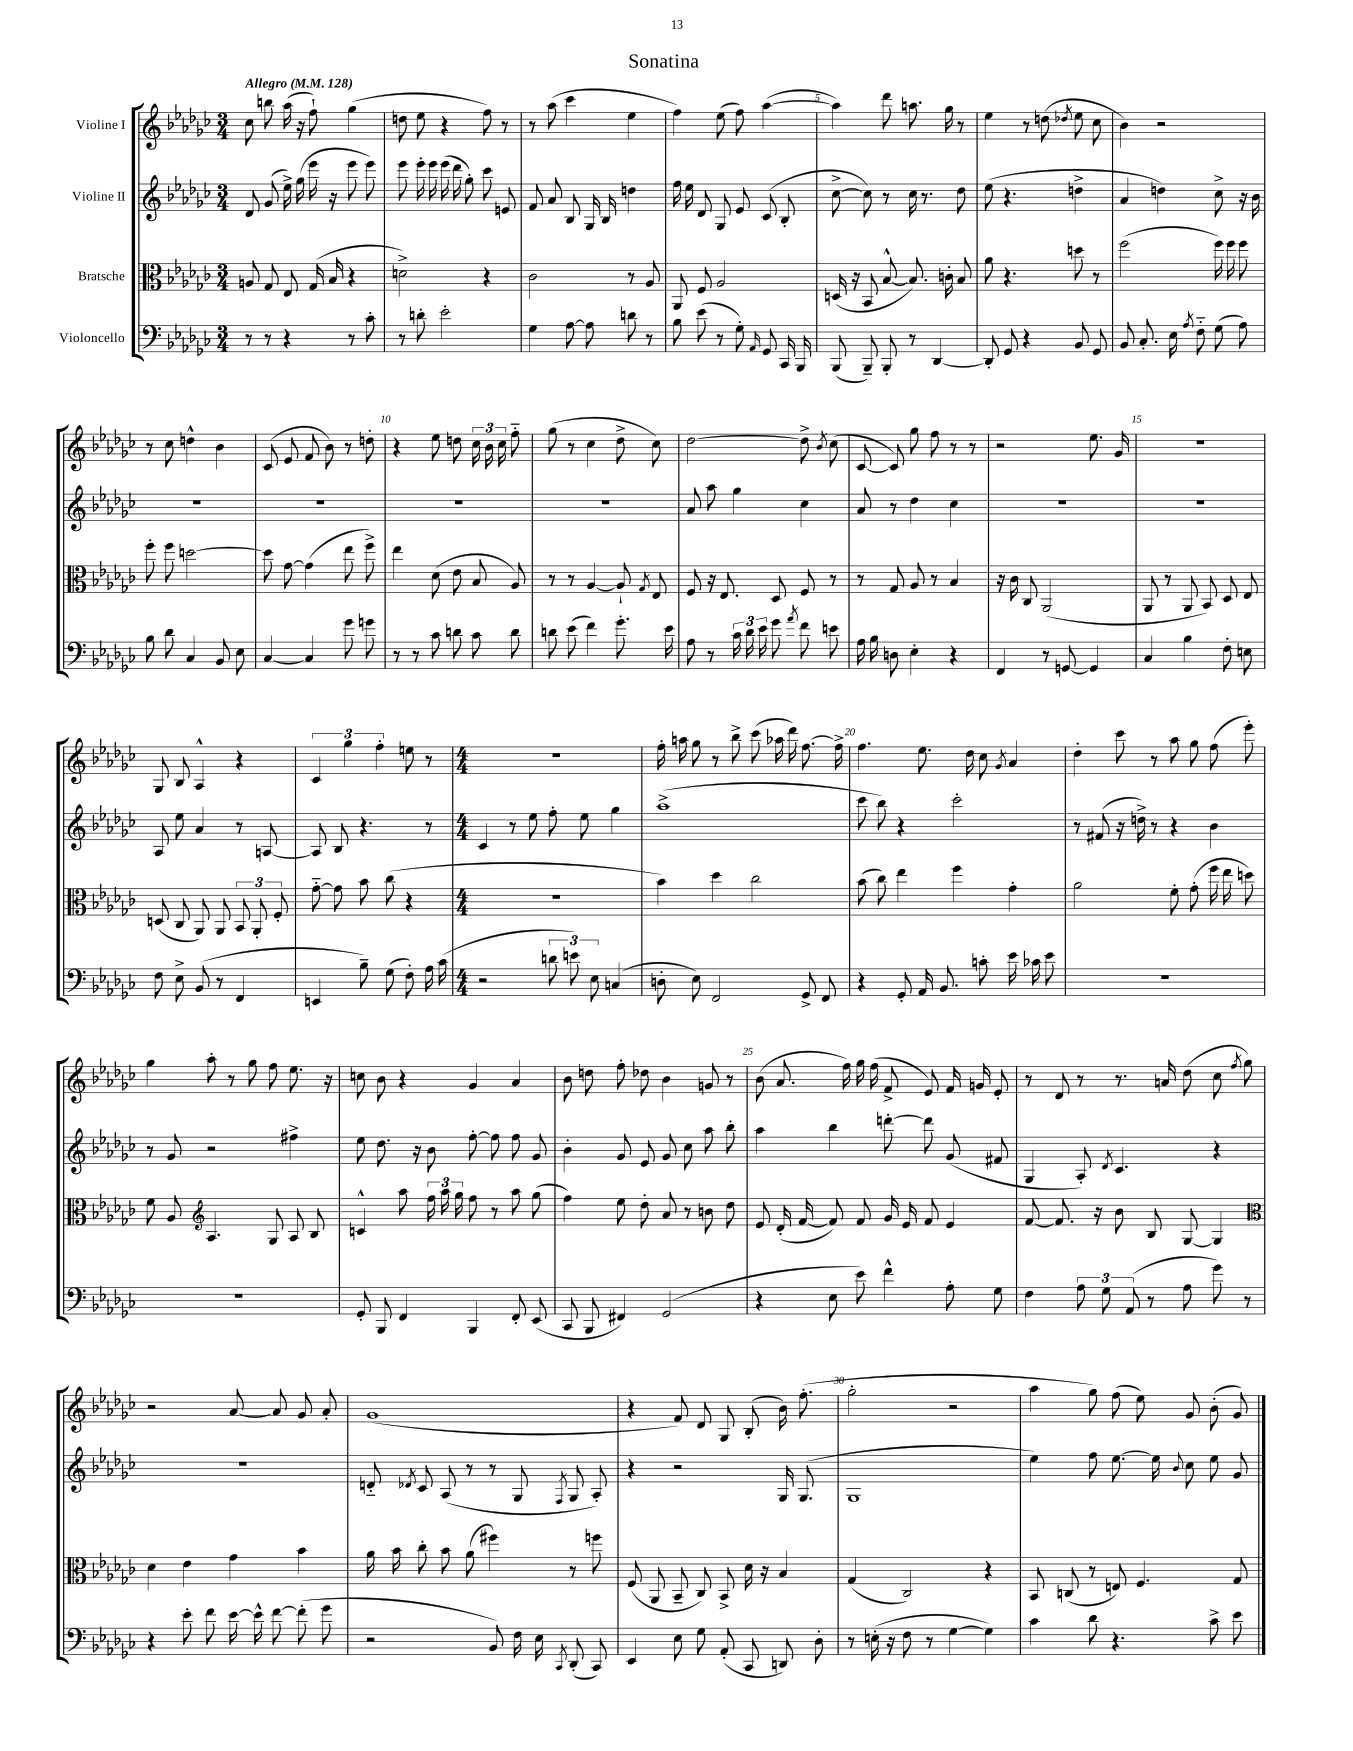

**kern	**kern	**kern	**kern
*part4	*part3	*part2	*part1
*staff4	*staff3	*staff2	*staff1
*I"Violoncello	*I"Bratsche	*I"Violine II	*I"Violine I
*clefF4	*clefC3	*clefG2	*clefG2
*k[b-e-a-d-g-c-]	*k[b-e-a-d-g-c-]	*k[b-e-a-d-g-c-]	*k[b-e-a-d-g-c-]
*M3/4	*M3/4	*M3/4	*M3/4
*MM128	*MM128	*MM128	*MM128
=1	=1	=1	=1
!	!	!	!LO:TX:a:B:t=Allegro
8r	8An/	8d-/	8cc-\
8r	8G-/	(8g-/	8bbn\
4r	8E-/	16ee-^\)	(16aa-\
.	.	(16gg-\	16r
.	(16G-/	16eee-\	8ff`\)
.	16B-/	16r	.
8r	4r	8eee-\	(4gg-\
8c-'\	.	8eee-\)	.
=2	=2	=2	=2
8r	2dn^\)	8eee-\	8ddn\
8dn'\	.	16eee-'\	8ee-\
.	.	16eee-\	.
2e-'\	.	(16eee-\	4r
.	.	16ddd-\	.
.	.	8gg-'\)	.
.	4r	8ccc-\	8ff\)
.	.	8en/	8r
=3	=3	=3	=3
4G-\	2c-\	8f/	8r
.	.	8a-/	(8aa-\
[8A-\	.	8B-/	4ccc-\
8A-\]	.	16G-/	.
.	.	16B-/	.
8dn\	8r	4ddn\	4ee-\
8r	8A-/	.	.
=4	=4	=4	=4
8B-\	8AA-/	16ff\	4ff\)
.	.	16ee-\	.
(8e-\	8F/	8d-/	.
8r	2A-/	8G-/	(8ee-\
8G-'\)	.	8e-/	8ff\)
16qqAA-/	.	.	.
8GG-/	.	(8c-/	([4aa-\
16CC-/	.	8B-'/	.
16BBB-/	.	.	.
=5	=5	=5	=5
(8BBB-/	(16Dn/	[8cc-^\	4aa-\])
.	16r	.	.
8BBB-~/)	8BB-/	8cc-\])	.
8BBB-'/	[8B-^^/	8r	8ddd-\
8r	8.B-/])	16cc-\	8.aan\
.	.	8.r	.
[4DD-/	.	.	.
.	16cn'\	.	16gg-\
.	8B-/	8dd-\	8r
=6	=6	=6	=6
8DD-'/]	8a-\	(8ee-\	4ee-\
8GG-/	4.r	4.r	.
4r	.	.	8r
.	.	.	(8ddn\
.	.	.	8qdd-X/
8BB-/	8ddn\	4ddn^\	8ee-\
8GG-/	8r	.	8cc-\
=7	=7	=7	=7
8BB-/	(2ff\	4a-/	4b-\)
8.C-'/	.	.	.
.	.	4ddn\)	2r
16E-\	.	.	.
8qA-/	.	.	.
8F\	.	.	.
(8G-\	16ff\)	8cc-^\	.
.	16ff\	.	.
8A-\)	8ff\	16r	.
.	.	16b-\	.
!!LO:LB:g=z
=8	=8	=8	=8
8B-\	8ff'\	2.r	8r
8d-\	8ff\	.	8cc-\
4C-/	[2ddn\	.	4ddn^^\
8BB-/	.	.	4b-\
8E-\	.	.	.
=9	=9	=9	=9
[4C-/	8dd\]	2.r	(8c-/
.	[8g-\	.	8e-/
4C-/]	(4g-\]	.	8f/
.	.	.	8b-\)
8g-\	8ee-\	.	8r
8gn\	8ff^\)	.	8ddn'\
=10	=10	=10	=10
8r	4ee-\	2.r	4r
8r	.	.	.
8c-\	(8d-\	.	8ee-\
8dn\	8e-\	.	8ddn\
8c-\	8B-/	.	24cc-\
.	.	.	24b-\
.	.	.	24cc-\
8d\	8A-/)	.	8ff\
=11	=11	=11	=11
8dn\	8r	2.r	(8gg-\
(8e-\	8r	.	8r
4f\)	[4A-/	.	4cc-\
8.g-'\	8A-`/]	.	8dd-^\
.	8qG-/	.	.
.	8E-/	.	8cc-\)
16e-\	.	.	.
=12	=12	=12	=12
8A-\	8F/	8a-/	[2dd-\
8r	16r	8aa-\	.
.	8.E-/	.	.
24c-\	.	4gg-\	.
24d-\	.	.	.
24e-\	.	.	.
8g-\	8D-/	.	.
8qa-/	.	.	.
8f\	8F/	4cc-\	8dd-^\]
.	.	.	8qb-/
8en\	8r	.	(8cc-\
=13	=13	=13	=13
16A-\	8r	8a-/	[8c-/
16B-\	.	.	.
8Dn\	8G-/	8r	8c-/])
4E-'\	8A-/	4dd-\	8gg-\
.	8r	.	8ff\
4r	4B-/	4cc-\	8r
.	.	.	8r
=14	=14	=14	=14
4FF/	16r	2.r	2r
.	16c-\	.	.
.	8C-/	.	.
8r	(2AA-/	.	.
[8GGn/	.	.	.
4GG/]	.	.	8.ee-\
.	.	.	16g-/
=15	=15	=15	=15
4C-/	8AA-/	2.r	2.r
.	8r	.	.
4B-\	8AA-/	.	.
.	8BB-/)	.	.
8F'\	8D-/	.	.
8En\	8E-/	.	.
!!LO:LB:g=z
=16	=16	=16	=16
8F\	(8Dn/	8A-/	8G-/
8E-^\	8C-/	8ee-\	8B-/
(8BB-/	8AA-/)	4a-/	4A-^^/
8r	8AA-/	.	.
4FF/	12BB-/	8r	4r
.	12AA-'/	.	.
.	.	[8An/	.
.	12F'/	.	.
=17	=17	=17	=17
4EEn/	[8g-\	8A/]	6c-/
.	8g-\]	8B-/	.
.	.	.	6gg-\
8B-~\)	8b-\	4.r	.
.	.	.	6ff'\
(8G-\	(8cc-\	.	.
8F'\)	4r	.	8een\
16A-\	.	8r	8r
(16c-\	.	.	.
=18	=18	=18	=18
*M4/4	*M4/4	*M4/4	*M4/4
2r	1r	4c-/	1r
.	.	8r	.
.	.	8ee-\	.
12dn\	.	8ff'\	.
12en\)	.	.	.
.	.	8ee-\	.
12E-\	.	.	.
(4Cn/	.	4gg-\	.
=19	=19	=19	=19
8Dn'\	4b-\)	(1aa-^	16ff'\
.	.	.	16aan\
8E-\)	.	.	8gg-\
2FF/	4dd-\	.	8r
.	.	.	8bb-^\
.	2cc-\	.	(8ccc-\
.	.	.	16aa-X\
.	.	.	16ddd-\)
8GG-^/	.	.	[8.ff\
8FF/	.	.	.
.	.	.	16ff^\]
=20	=20	=20	=20
4r	(8b-\	8ccc-\	4.ff\
.	8cc-\)	8bb-\)	.
8GG-'/	4ee-\	4r	.
16AA-/	.	.	8.ee-\
8.BB-/	.	.	.
.	4ff\	2ccc-'\	.
.	.	.	16dd-\
8cn'\	.	.	8cc-\
.	.	.	8qg-/
16e-\	4g-'\	.	4a-/
16c-X\	.	.	.
8e-\	.	.	.
=21	=21	=21	=21
1r	2a-\	8r	4dd-'\
.	.	(8f#X/	.
.	.	16r	8ccc-\
.	.	16ddn^\)	.
.	.	8r	8r
.	8f'\	4r	8aa-\
.	(8g-'\	.	8gg-\
.	16ff\	4b-\	(8ff\
.	16ee-\	.	.
.	8ddn\)	.	8eee-'\)
!!LO:LB:g=z
=22	=22	=22	=22
1r	8f\	8r	4gg-\
.	8A-/	8g-/	.
*	*clefG2	*	*
.	4.A-/	2r	8aa-'\
.	.	.	8r
.	.	.	8gg-\
.	8G-/	.	8ff\
.	8A-/	4ff#X^\	8.ee-\
.	8B-/	.	.
.	.	.	16r
=23	=23	=23	=23
8GG-'/	4cn^^/	8ee-\	8ccn\
8BBB-/	.	8.dd-\	8b-\
4FF/	8aa-\	.	4r
.	.	16r	.
.	24ff\	8b-\	.
.	24aa-\	.	.
.	24gg-\	.	.
4BBB-/	8ff\	[8ff'\	4g-/
.	8r	8ff\]	.
8FF'/	8aa-\	8ff\	4a-/
(8EE-/	(8gg-\	8g-/	.
=24	=24	=24	=24
8CC-/	4ff\)	4b-'\	8b-\
8BBB-/	.	.	8ddn\
4FF#X/)	8ee-\	8g-/	8ff'\
.	8dd-'\	8e-/	8dd-X\
(2GG-/	8a-/	8g-/	4b-\
.	8r	8cc-\	.
.	8bn\	8aa-\	8gn/
.	8dd-\	8bb-'\	8r
=25	=25	=25	=25
4r	8e-/	4aa-\	(8b-\
.	(16d-'/	.	8.a-/
.	[16f/	.	.
8E-\	8f/])	4bb-\	.
.	.	.	16ff\)
8e-\)	8f/	.	16gg-\
.	.	.	(16ff\
4f^^\	16g-/	[8dddn'\	8f^/
.	16e-/	.	.
.	8f/	8ddd\]	8e-/)
8A-'\	4e-/	(8g-/	16f/
.	.	.	16gn/
8G-\	.	8f#X/	8e-'/
=26	=26	=26	=26
4F\	[8f/	4G-/	8r
.	8.f/]	.	8d-/
12A-\	.	8A-'/)	8r
.	16r	.	.
12G-\	.	.	.
.	.	8qd-/	.
.	8b-\	4.c-/	8.r
(12AA-/	.	.	.
8r	8B-/	.	.
.	.	.	16an/
8A-\	[8G-/	.	(8dd-\
8g-\)	4G-/]	4r	8cc-\
.	.	.	8qff/
8r	.	.	8gg-\)
!!LO:LB:g=z
=27	=27	=27	=27
*	*clefC3	*	*
4r	4d-\	1r	2r
8e-'\	4e-\	.	.
8f\	.	.	.
[16e-\	4g-\	.	[8a-/
16e-^^\]	.	.	.
[8f\	.	.	8a-/]
(8f'\]	4b-\	.	8g-/
8g-\	.	.	8a-'/
=28	=28	=28	=28
2r	16a-\	8dn/	(1g-
.	16b-\	.	.
.	.	8qd-X/	.
.	8cc-'\	8c-/	.
.	8b-\	(8A-/	.
.	(8a-\	8r	.
8BB-/)	4ff#X\)	8r	.
16F\	.	8G-/	.
16E-\	.	.	.
8qCC-/	.	8qF/	.
(8DD-'/	8r	8G-/	.
8CC-/)	8ffn\	8A-'/)	.
=29	=29	=29	=29
4EE-/	(8F/	4r	4r
.	8AA-/	.	.
8E-\	8BB-~/	2r	8f/)
8G-\	8C-/)	.	8d-/
(8AA-'/	8BB-^/	.	8G-/
8CC-/	16d-\	.	(8B-'/
.	16r	.	.
8DDn/)	4B-/	16G-/	16b-\)
.	.	(8.G-/	(8.ff'\
8D-'\	.	.	.
=30	=30	=30	=30
8r	(4G-/	1G-	2gg-'\
(16En'\	.	.	.
16r	.	.	.
8F\	2C-/)	.	.
8r	.	.	.
[4G-\	.	.	2r
4G-\])	4r	.	.
=31	=31	=31	=31
4c-\	8BB-/	4ee-\)	4aa-\
.	(8Cn/	.	.
8d-\	8r	8ff\	8gg-\)
4.r	8En/)	[8.ee-\	(8ff\
.	4.F/	.	8ee-\)
.	.	16ee-\]	.
.	.	8qqb-/	.
.	.	8cc-\	8g-/
8c-^\	.	8ee-\	(8b-'\
8e-\	8G-/	8g-/	8g-/)
==	==	==	==
*-	*-	*-	*-
